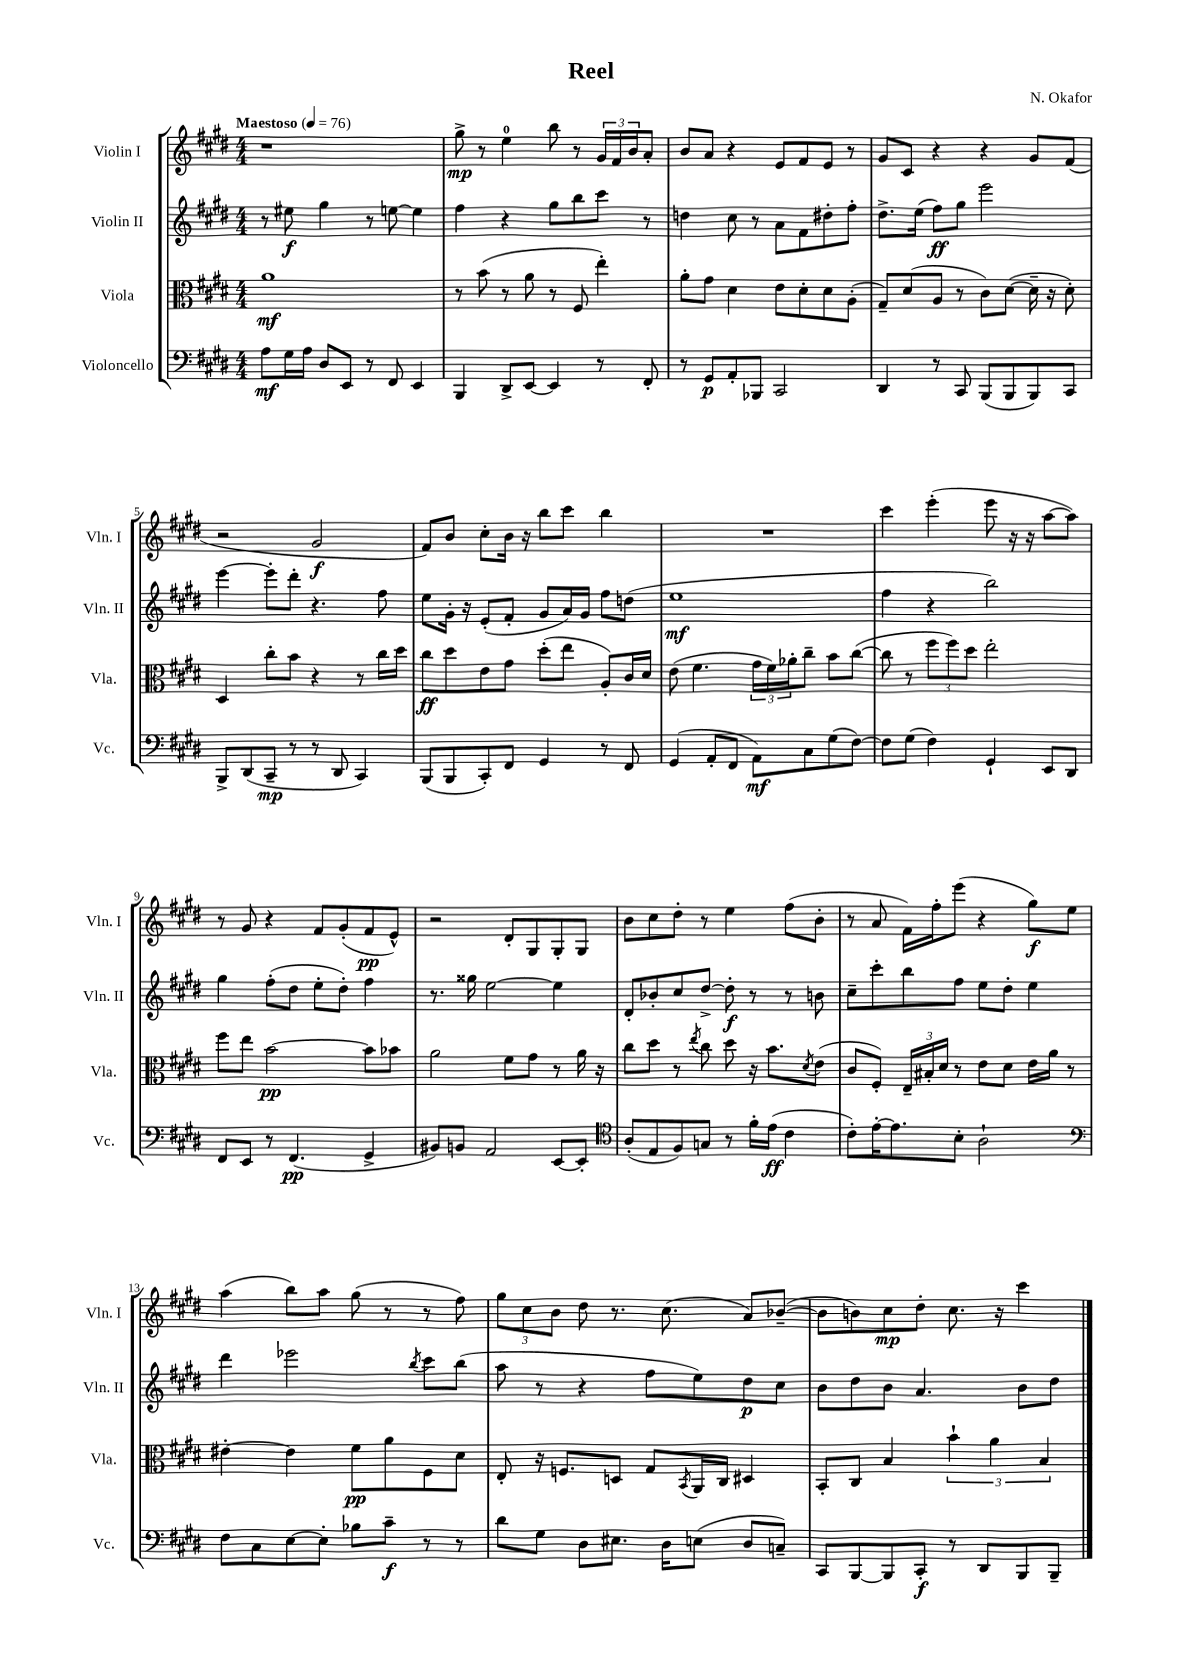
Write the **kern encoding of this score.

**kern	**dynam	**kern	**dynam	**kern	**dynam	**kern	**dynam
*part4	*part4	*part3	*part3	*part2	*part2	*part1	*part1
*staff4	*staff4	*staff3	*staff3	*staff2	*staff2	*staff1	*staff1
*I"Violoncello	*	*I"Viola	*	*I"Violin II	*	*I"Violin I	*
*I'Vc.	*	*I'Vla.	*	*I'Vln. II	*	*I'Vln. I	*
*clefF4	*	*clefC3	*	*clefG2	*	*clefG2	*
*k[f#c#g#d#]	*	*k[f#c#g#d#]	*	*k[f#c#g#d#]	*	*k[f#c#g#d#]	*
*M4/4	*	*M4/4	*	*M4/4	*	*M4/4	*
*MM76	*	*MM76	*	*MM76	*	*MM76	*
=1	=1	=1	=1	=1	=1	=1	=1
!	!	!	!	!	!	!LO:TX:a:B:t=Maestoso	!
8A\L	mf	1a	mf	8r	.	1r	.
16G#\L	.	.	.	8ee#X\	f	.	.
16A\JJ	.	.	.	.	.	.	.
8D#/L	.	.	.	4gg#\	.	.	.
8EE/J	.	.	.	.	.	.	.
8r	.	.	.	8r	.	.	.
8FF#/	.	.	.	[8een\	.	.	.
4EE/	.	.	.	4ee\]	.	.	.
=2	=2	=2	=2	=2	=2	=2	=2
4BBB/	.	8r	.	4ff#\	.	8gg#^\	mp
.	.	(8b\	.	.	.	8r	.
8DD#^/L	.	8r	.	4r	.	4ee\	.
[8EE/J	.	8a\	.	.	.	.	.
4EE/]	.	8r	.	8gg#\L	.	8bb\	.
.	.	8F#/	.	8bb\	.	8r	.
8r	.	4ee'\)	.	8ccc#\J	.	24g#/LL	.
.	.	.	.	.	.	24f#/	.
.	.	.	.	.	.	24b/J	.
8FF#'/	.	.	.	8r	.	8a'/J	.
=3	=3	=3	=3	=3	=3	=3	=3
8r	.	8a'\L	.	4ddn\	.	8b/L	.
8GG#/L	p	8g#\J	.	.	.	8a/J	.
8AA'/	.	4d#\	.	8cc#\	.	4r	.
8BBB-X/J	.	.	.	8r	.	.	.
2CC#/	.	8e\L	.	8a\L	.	8e/L	.
.	.	8d#'\	.	8f#\	.	8f#/	.
.	.	8d#\	.	8dd#X'\	.	8e/J	.
.	.	(8A'\J	.	8ff#'\J	.	8r	.
=4	=4	=4	=4	=4	=4	=4	=4
4DD#/	.	8G#~/L)	.	8.dd#^\L	.	8g#/L	.
.	.	(8d#/	.	.	.	8c#/J	.
.	.	.	.	(16ee\Jk	.	.	.
8r	.	8A/J	.	8ff#\L)	ff	4r	.
8CC#/	.	8r	.	8gg#\J	.	.	.
(8BBB/L	.	8c#\L)	.	2eee\	.	4r	.
8BBB/	.	([8d#\J	.	.	.	.	.
8BBB/)	.	16d#~\]	.	.	.	8g#/L	.
.	.	16r	.	.	.	.	.
8CC#/J	.	8d#'\)	.	.	.	(8f#/J	.
!!LO:LB:g=z
=5	=5	=5	=5	=5	=5	=5	=5
8BBB^/L	.	4D#/	.	[4eee\	.	2r	.
(8DD#/	.	.	.	.	.	.	.
8CC#~/J	mp	8cc#'\L	.	8eee'\L]	.	.	.
8r	.	8b\J	.	8ddd#'\J	.	.	.
8r	.	4r	.	4.r	.	2g#/	f
8DD#/	.	.	.	.	.	.	.
4CC#/)	.	8r	.	.	.	.	.
.	.	16cc#\LL	.	8ff#\	.	.	.
.	.	16dd#\JJ	.	.	.	.	.
=6	=6	=6	=6	=6	=6	=6	=6
(8BBB/L	.	8cc#\L	ff	8ee\L	.	8f#/L)	.
8BBB/	.	8dd#\	.	16g#'\Jk	.	8b/J	.
.	.	.	.	16r	.	.	.
8CC#'/)	.	8e\	.	(8e'/L	.	8cc#'\L	.
8FF#/J	.	8g#\J	.	8f#'/J	.	16b\Jk	.
.	.	.	.	.	.	16r	.
4GG#/	.	(8dd#'\L	.	8g#/L	.	8bb\L	.
.	.	8ee\J	.	16a/L)	.	8ccc#\J	.
.	.	.	.	16g#/JJ	.	.	.
8r	.	8A'/L)	.	8ff#\L	.	4bb\	.
8FF#/	.	16c#/L	.	(8ddn\J	.	.	.
.	.	16d#/JJ	.	.	.	.	.
=7	=7	=7	=7	=7	=7	=7	=7
(4GG#/	.	(8e\	.	1ee	mf	1r	.
.	.	4.f#\	.	.	.	.	.
8AA'/L	.	.	.	.	.	.	.
8FF#/J	.	.	.	.	.	.	.
8AA\L)	mf	24g#\LL	.	.	.	.	.
.	.	24f#\)	.	.	.	.	.
.	.	24a-X'\J	.	.	.	.	.
8C#\	.	8cc#~\J	.	.	.	.	.
(8G#\	.	8b\L	.	.	.	.	.
[8F#\J)	.	([8cc#\J	.	.	.	.	.
=8	=8	=8	=8	=8	=8	=8	=8
8F#\L]	.	8cc#\]	.	4ff#\	.	4ccc#\	.
(8G#\J	.	8r	.	.	.	.	.
4F#\)	.	12ff#\L	.	4r	.	(4eee'\	.
.	.	12ff#\)	.	.	.	.	.
.	.	12dd#\J	.	.	.	.	.
4GG#`/	.	2ee'\	.	2bb\)	.	8eee\	.
.	.	.	.	.	.	16r	.
.	.	.	.	.	.	16r	.
8EE/L	.	.	.	.	.	[8aa\L	.
8DD#/J	.	.	.	.	.	8aa\J])	.
!!LO:LB:g=z
=9	=9	=9	=9	=9	=9	=9	=9
8FF#/L	.	8ff#\L	.	4gg#\	.	8r	.
8EE/J	.	8ee\J	.	.	.	8g#/	.
8r	.	[2b\	pp	(8ff#'\L	.	4r	.
(4.FF#/	pp	.	.	8dd#\J	.	.	.
.	.	.	.	8ee'\L	.	8f#/L	.
.	.	.	.	8dd#'\J)	.	(8g#'/	.
4GG#^/	.	8b\L]	.	4ff#\	.	8f#/	pp
.	.	8b-X\J	.	.	.	8e^^/J)	.
=10	=10	=10	=10	=10	=10	=10	=10
8BB#X/L)	.	2a\	.	8.r	.	2r	.
8BBn/J	.	.	.	.	.	.	.
.	.	.	.	16gg##X\	.	.	.
2AA/	.	.	.	[2ee\	.	.	.
.	.	8f#\L	.	.	.	8d#'/L	.
.	.	8g#\J	.	.	.	8G#/	.
[8EE/L	.	8r	.	4ee\]	.	8G#'/	.
8EE'/J]	.	16a\	.	.	.	8G#/J	.
.	.	16r	.	.	.	.	.
=11	=11	=11	=11	=11	=11	=11	=11
*clefC4	*	*	*	*	*	*	*
(8A'/L	.	8cc#\L	.	8d#'/L	.	8b\L	.
8E/	.	8dd#\J	.	8b-X'/	.	8cc#\	.
8F#/)	.	8r	.	8cc#/	.	8dd#'\J	.
.	.	8qee/	.	.	.	.	.
8Gn/J	.	8cc#\	.	[8dd#^/J	.	8r	.
8r	.	8dd#\	.	8dd#'\]	f	4ee\	.
16f#'\LL	.	16r	.	8r	.	.	.
(16e\JJ	ff	8.b\L	.	.	.	.	.
4c#\	.	.	.	8r	.	(8ff#\L	.
.	.	8qd#/	.	.	.	.	.
.	.	(8e\J	.	8bn\	.	8b'\J	.
=12	=12	=12	=12	=12	=12	=12	=12
8c#'\L)	.	8c#/L	.	8cc#~\L	.	8r	.
[16e'\K	.	8F#'/J)	.	8ccc#'\	.	8a/	.
8.e\]	.	.	.	.	.	.	.
.	.	24E~/LL	.	8bb\	.	16f#\LL)	.
.	.	24B#X'/	.	.	.	.	.
.	.	.	.	.	.	16ff#'\J	.
.	.	24d#/JJ	.	.	.	.	.
8B'\J	.	8r	.	8ff#\J	.	(8eee\J	.
2A`\	.	8e\L	.	8ee\L	.	4r	.
.	.	8d#\J	.	8dd#'\J	.	.	.
.	.	16e\LL	.	4ee\	.	8gg#\L)	f
.	.	16a\JJ	.	.	.	.	.
.	.	8r	.	.	.	8ee\J	.
!!LO:LB:g=z
=13	=13	=13	=13	=13	=13	=13	=13
*clefF4	*	*	*	*	*	*	*
8F#\L	.	[4e#X'\	.	4ddd#\	.	(4aa\	.
8C#\	.	.	.	.	.	.	.
[8E\	.	4e#\]	.	2eee-X\	.	8bb\L)	.
8E'\J]	.	.	.	.	.	8aa\J	.
8B-X\L	.	8f#\L	pp	.	.	(8gg#\	.
8c#~\J	f	8a\	.	.	.	8r	.
.	.	.	.	8qbb/	.	.	.
8r	.	8F#\	.	8ccc#\L	.	8r	.
8r	.	8d#\J	.	(8bb\J	.	8ff#\)	.
=14	=14	=14	=14	=14	=14	=14	=14
8d#\L	.	8E'/	.	8aa\	.	12gg#\L	.
.	.	.	.	.	.	12cc#\	.
8G#\J	.	16r	.	8r	.	.	.
.	.	.	.	.	.	12b\J	.
.	.	8.Fn/L	.	.	.	.	.
8D#\L	.	.	.	4r	.	8dd#\	.
8.E#X\J	.	8Dn/J	.	.	.	8.r	.
.	.	8G#/L	.	8ff#\L	.	.	.
16D#\KL	.	.	.	.	.	(8.cc#\	.
.	.	8qBB/	.	.	.	.	.
(8En\J	.	16AA/L	.	8ee\)	.	.	.
.	.	16C#/JJ	.	.	.	.	.
8D#/L	.	4D#X/	.	8dd#\	p	8a/L)	.
8Cn~/J)	.	.	.	8cc#\J	.	([8b-X~/J	.
=15	=15	=15	=15	=15	=15	=15	=15
8CC#/L	.	8BB'/L	.	8b\L	.	8b-\L]	.
[8BBB/	.	8C#/J	.	8dd#\	.	8bn\)	.
8BBB/]	.	4B/	.	8b\J	.	8cc#\	mp
8CC#'/J	f	.	.	4.a/	.	8dd#'\J	.
8r	.	6b`\	.	.	.	8.cc#\	.
8DD#/L	.	.	.	.	.	.	.
.	.	6a\	.	.	.	.	.
.	.	.	.	.	.	16r	.
8BBB/	.	.	.	8b\L	.	4ccc#\	.
.	.	6B/	.	.	.	.	.
8BBB~/J	.	.	.	8dd#\J	.	.	.
==	==	==	==	==	==	==	==
*-	*-	*-	*-	*-	*-	*-	*-
